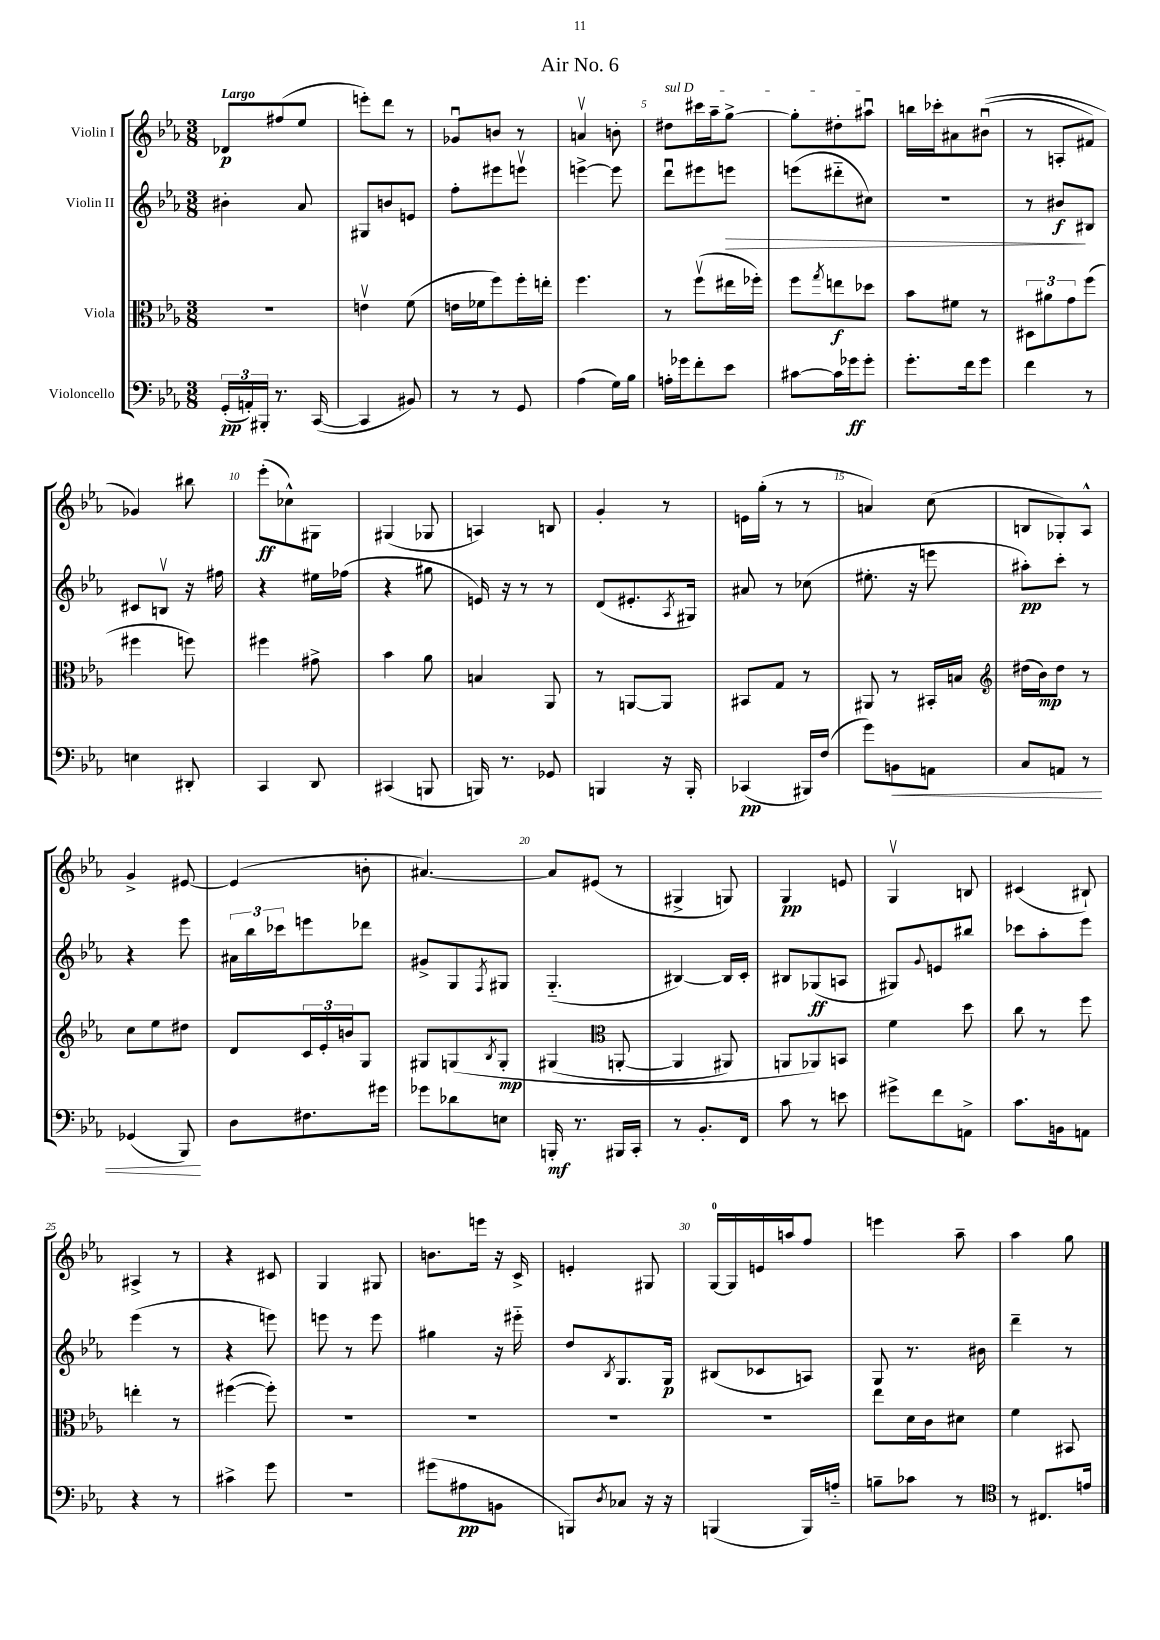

**kern	**dynam	**kern	**dynam	**kern	**dynam	**kern	**dynam
*part4	*part4	*part3	*part3	*part2	*part2	*part1	*part1
*staff4	*staff4	*staff3	*staff3	*staff2	*staff2	*staff1	*staff1
*I"Violoncello	*	*I"Viola	*	*I"Violin II	*	*I"Violin I	*
*clefF4	*	*clefC3	*	*clefG2	*	*clefG2	*
*k[b-e-a-]	*	*k[b-e-a-]	*	*k[b-e-a-]	*	*k[b-e-a-]	*
*M3/8	*	*M3/8	*	*M3/8	*	*M3/8	*
=1	=1	=1	=1	=1	=1	=1	=1
!	!	!	!	!	!	!LO:TX:a:B:t=Largo	!
(24GG'/LL	pp	4.r	.	4b#X'\	.	8d-X/L	p
24AAn'/)	.	.	.	.	.	.	.
24BBB#X'/JJ	.	.	.	.	.	.	.
8.r	.	.	.	.	.	(8ff#X/	.
.	.	.	.	8a-/	.	8ee-/J	.
([16CC/	.	.	.	.	.	.	.
=2	=2	=2	=2	=2	=2	=2	=2
4CC/]	.	4env\	.	8G#X/L	.	8eeen'\L)	.
.	.	.	.	8bn/	.	8ddd\J	.
8BB#X/)	.	(8f\	.	8en/J	.	8r	.
=3	=3	=3	=3	=3	=3	=3	=3
8r	.	16en\LL	.	8ff'\L	.	8g-Xu/L	.
.	.	16f-X\J	.	.	.	.	.
8r	.	8ff\)	.	8eee#X\	.	8bn/J	.
8GG/	.	16ff'\L	.	8eeenv\J	.	8r	.
.	.	16een'\JJ	.	.	.	.	.
=4	=4	=4	=4	=4	=4	=4	=4
(4A-\	.	4.ff\	.	[4eeen^\	.	4anv/	.
16G\LL)	.	.	.	8eee\]	.	8bn'\	.
16B-\JJ	.	.	.	.	.	.	.
=5	=5	=5	=5	=5	=5	=5	=5
!	!	!	!	!	!	!LO:TX:a:i:t=sul D	!
16An'\LL	.	8r	.	8dddu\L	.	8dd#X\L	.
16g-X\J	.	.	.	.	.	.	.
8f'\	.	(8ffv\L	.	8eee#X\	.	16ccc#X\L	.
.	.	.	.	.	.	16aa-~\J	.
!	!	!	!	!	!LO:HP:b	!	!
8e-\J	.	16ee#X\L	.	8eeen\J	>	[8gg^\J	.
.	.	16ff-X'\JJ)	.	.	.	.	.
=6	=6	=6	=6	=6	=6	=6	=6
[8c#X\L	.	8ff\L	.	(8eeen\L	.	8gg'\L]	.
.	.	8qgg/	.	.	.	.	.
16c#\L]	.	8een\	f	8ddd#X\	.	8dd#X'\	.
16g-X\J	ff	.	.	.	.	.	.
8g-'\J	.	8dd-X\J	.	8cc#X\J)	.	8aa#Xu\J	.
=7	=7	=7	=7	=7	=7	=7	=7
8.g'\L	.	8b-\L	.	4.r	.	16bbn\LL	.
.	.	.	.	.	.	16ccc-X'\J	.
.	.	8f#X\J	.	.	.	8a#X\	.
16f\k	.	.	.	.	.	.	.
8g\J	.	8r	.	.	.	((8b#Xu\J	.
=8	=8	=8	=8	=8	=8	=8	=8
4f\	.	12D#X\L	.	8r	.	8r	.
.	.	12a#X\	.	.	.	.	.
.	.	.	.	8b#X/L	f	8An'/L	.
.	.	12g\	.	.	.	.	.
8r	.	(8ff\J	.	8B#X/J	]	8f#X/J)	.
!!LO:LB:g=z
=9	=9	=9	=9	=9	=9	=9	=9
4En\	.	4ff#X\	.	8c#X/L	.	4g-X/)	.
.	.	.	.	8Bnv/J	.	.	.
8DD#X'/	.	8ffn\)	.	16r	.	8bb#X\	.
.	.	.	.	16ff#X\	.	.	.
=10	=10	=10	=10	=10	=10	=10	=10
4CC/	.	4ff#X\	.	4r	.	(8eee-'\L	ff
.	.	.	.	.	.	8cc-X^^\)	.
8DD/	.	8g#X^\	.	16ee#X\LL	.	8G#X\J	.
.	.	.	.	(16ff-X\JJ	.	.	.
=11	=11	=11	=11	=11	=11	=11	=11
(4CC#X/	.	4b-\	.	4r	.	(4G#X/	.
8BBBn/	.	8a-\	.	8gg#X\	.	8G-X/	.
=12	=12	=12	=12	=12	=12	=12	=12
16BBBn/)	.	4Bn/	.	16en/)	.	4An/)	.
8.r	.	.	.	16r	.	.	.
.	.	.	.	8r	.	.	.
8GG-X/	.	8AA-/	.	8r	.	8Bn/	.
=13	=13	=13	=13	=13	=13	=13	=13
4BBBn/	.	8r	.	(8d/L	.	4g'/	.
.	.	[8AAn/L	.	8.e#X'/	.	.	.
16r	.	8AA/J]	.	.	.	8r	.
.	.	.	.	8qA-/	.	.	.
16BBB'/	.	.	.	16G#X/Jk)	.	.	.
=14	=14	=14	=14	=14	=14	=14	=14
(4CC-X/	pp	8BB#X/L	.	8a#X/	.	16en\LL	.
.	.	.	.	.	.	(16gg'\JJ	.
.	.	8G/J	.	8r	.	8r	.
16BBB#X/LL)	.	8r	.	(8cc-X\	.	8r	.
(16F/JJ	.	.	.	.	.	.	.
=15	=15	=15	=15	=15	=15	=15	=15
8g\L)	.	8AA#X/	.	8.ee#X'\	.	4an/)	.
!	!LO:HP:b	!	!	!	!	!	!
8BBn\	<	8r	.	.	.	.	.
.	.	.	.	16r	.	.	.
8AAn\J	.	16BB#X'/LL	.	8eeen\	.	(8cc\	.
.	.	16Bn/JJ	.	.	.	.	.
=16	=16	=16	=16	=16	=16	=16	=16
*	*	*clefG2	*	*	*	*	*
8C/L	.	(16dd#X\LL	.	8aa#X'\L)	pp	8Bn/L	.
.	.	16b-\J)	mp	.	.	.	.
8AAn/J	.	8dd#\J	.	8ccc'\J	.	8G-X'/)	.
8r	.	8r	.	8r	.	8A-^^/J	.
!!LO:LB:g=z
=17	=17	=17	=17	=17	=17	=17	=17
(4GG-X/	.	8cc\L	.	4r	.	4g^/	.
.	.	8ee-\	.	.	.	.	.
8BBB-/)	.	8dd#X\J	.	8eee-\	.	[8e#X/	.
.	[	.	.	.	.	.	.
=18	=18	=18	=18	=18	=18	=18	=18
8D\L	.	8d/L	.	24a#X\LL	.	(4e#/]	.
.	.	.	.	24bb-\	.	.	.
.	.	.	.	24ccc-X\J	.	.	.
8.F#X\	.	24c/L	.	8eeen\	.	.	.
.	.	24e-'/	.	.	.	.	.
.	.	24bn/J	.	.	.	.	.
.	.	8G/J	.	8ddd-X\J	.	8bn'\	.
16g#X\Jk	.	.	.	.	.	.	.
=19	=19	=19	=19	=19	=19	=19	=19
8g-X\L	.	8G#X/L	.	8g#X^/L	.	[4.a#X/)	.
8d-X\	.	(8Gn/	.	8G/	.	.	.
.	.	8qB-/	.	8qF/	.	.	.
8En\J	.	8G'/J	mp	8G#X/J	.	.	.
=20	=20	=20	=20	=20	=20	=20	=20
16BBBn'/	mf	(4G#X/	.	(4.G/	.	8a#/L]	.
8.r	.	.	.	.	.	.	.
.	.	.	.	.	.	(8e#X/J	.
*	*	*clefC3	*	*	*	*	*
16BBB#X/LL	.	[8AAn'/	.	.	.	8r	.
16CC'/JJ	.	.	.	.	.	.	.
=21	=21	=21	=21	=21	=21	=21	=21
8r	.	4AA/]	.	[4B#X/)	.	4G#X^/	.
8.BB-'/L	.	.	.	.	.	.	.
.	.	8AA#X/)	.	16B#/LL]	.	8Gn/)	.
16FF/Jk	.	.	.	16c'/JJ	.	.	.
=22	=22	=22	=22	=22	=22	=22	=22
8c\	.	8AAn/L	.	8B#X/L	.	4G/	pp
8r	.	8AA-X/)	.	(8G-X/	ff	.	.
8en\	.	8BBn/J	.	8An/J	.	8en/	.
=23	=23	=23	=23	=23	=23	=23	=23
8g#X^\L	.	4f\	.	8G#X/L)	.	4Gv/	.
.	.	.	.	8qqg/	.	.	.
8f\	.	.	.	8en/	.	.	.
8AAn^\J	.	8dd\	.	8bb#X/J	.	8Bn/	.
=24	=24	=24	=24	=24	=24	=24	=24
8.c\L	.	8cc\	.	8ccc-X\L	.	(4c#X/	.
.	.	8r	.	8aa-'\	.	.	.
16BBn\k	.	.	.	.	.	.	.
8AAn\J	.	8ff\	.	8eee-\J	.	8B#X`/)	.
!!LO:LB:g=z
=25	=25	=25	=25	=25	=25	=25	=25
4r	.	4een'\	.	(4eee-\	.	4A#X^/	.
8r	.	8r	.	8r	.	8r	.
=26	=26	=26	=26	=26	=26	=26	=26
4c#X^\	.	([4ff#X\	.	4r	.	4r	.
8g\	.	8ff#'\])	.	8eeen\)	.	8c#X/	.
=27	=27	=27	=27	=27	=27	=27	=27
4.r	.	4.r	.	8eeen\	.	4G/	.
.	.	.	.	8r	.	.	.
.	.	.	.	8eee\	.	8G#X/	.
=28	=28	=28	=28	=28	=28	=28	=28
(8g#X\L	.	4.r	.	4gg#X\	.	8.bn\L	.
8A#X\	pp	.	.	.	.	.	.
.	.	.	.	.	.	16eeen\Jk	.
8BBn\J	.	.	.	16r	.	16r	.
.	.	.	.	16eee#X\	.	16c^/	.
=29	=29	=29	=29	=29	=29	=29	=29
8BBBn/L)	.	4.r	.	8dd/L	.	4en'/	.
8qD/	.	.	.	8qB-/	.	.	.
8C-X/J	.	.	.	8.G/	.	.	.
16r	.	.	.	.	.	8G#X/	.
16r	.	.	.	16G/Jk	p	.	.
=30	=30	=30	=30	=30	=30	=30	=30
(4BBBn/	.	4.r	.	(8B#X/L	.	[16G/LL	.
.	.	.	.	.	.	16G/]	.
.	.	.	.	8c-X/	.	16en/	.
.	.	.	.	.	.	16aan/J	.
16BBB/LL)	.	.	.	8An/J)	.	8ff/J	.
16An/JJ	.	.	.	.	.	.	.
=31	=31	=31	=31	=31	=31	=31	=31
8Bn~\L	.	8ee-\L	.	8G/	.	4eeen\	.
8c-X\J	.	16d\L	.	8.r	.	.	.
.	.	16c\J	.	.	.	.	.
8r	.	8d#X\J	.	.	.	8aa-~\	.
.	.	.	.	16b#X\	.	.	.
=32	=32	=32	=32	=32	=32	=32	=32
*clefC4	*	*	*	*	*	*	*
8r	.	4f\	.	4ddd~\	.	4aa-\	.
8.C#X/L	.	.	.	.	.	.	.
.	.	8BB#X/	.	8r	.	8gg\	.
16en/Jk	.	.	.	.	.	.	.
==	==	==	==	==	==	==	==
*-	*-	*-	*-	*-	*-	*-	*-
